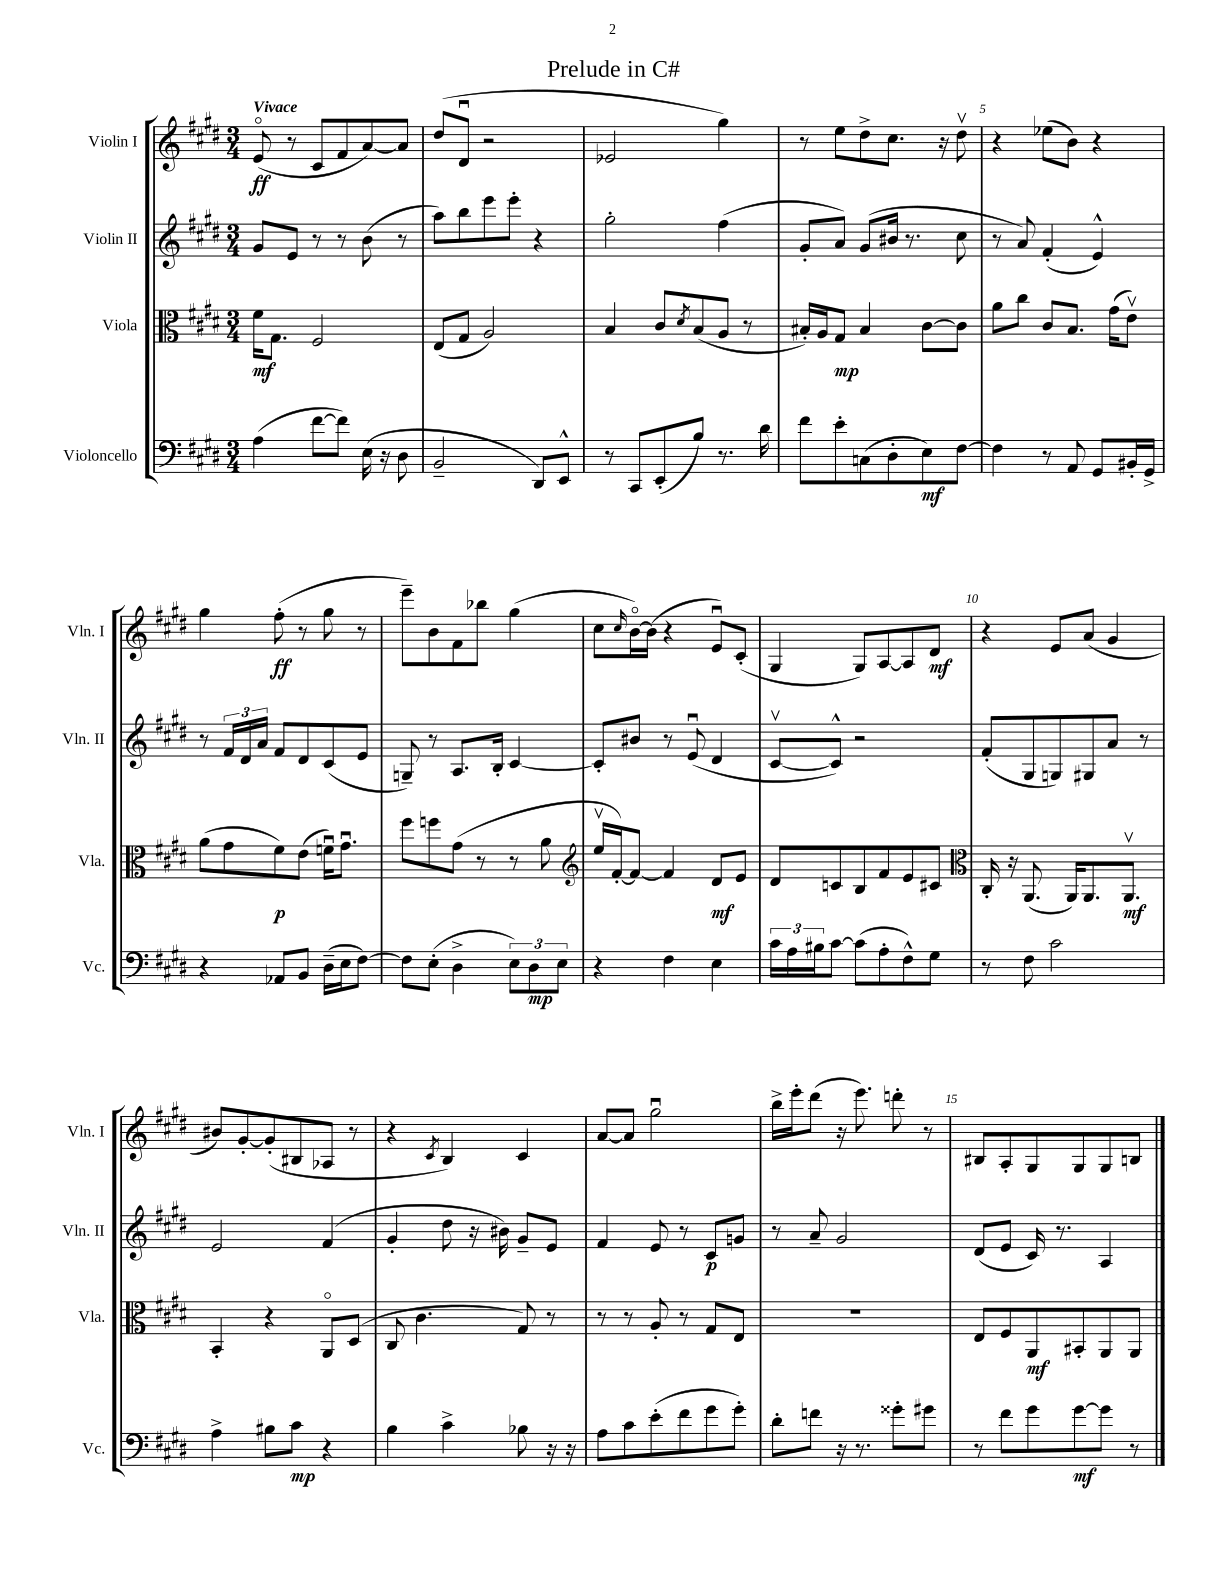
\header { title = "Prelude in C#" }
<<
\new StaffGroup <<
\new Staff = "s0" \with { instrumentName = "Violin I" shortInstrumentName = "Vln. I" } {
    \clef treble \key e \major \numericTimeSignature \time 3/4 \tempo "Vivace"
    e'8\flageolet\ff( r8 cis'8 fis'8 a'8~) a'8 |
    dis''8( dis'8\downbow r2 |
    ees'2 gis''4) |
    r8 e''8 dis''8-> cis''8. r16 dis''8\upbow |
    r4 ees''8( b'8) r4 |
    gis''4 fis''8-.\ff( r8 gis''8 r8 |
    e'''8--) b'8 fis'8 bes''8 gis''4( |
    cis''8 \grace { cis''16 } b'16~\flageolet) b'16( r4 e'8\downbow) cis'8-.( |
    gis4 gis8) a8~ a8 dis'8\mf |
    r4 e'8 a'8( gis'4 |
    bis'8) gis'8~-. gis'8-.( bis8 aes8 r8 |
    r4 \acciaccatura { cis'8 } b4) cis'4 |
    a'8~ a'8 gis''2\downbow |
    b''16-> e'''16-. dis'''8( r16 e'''8.) d'''8-. r8 |
    bis8 a8-. gis8 gis8 gis8 b8 \bar "|." |
}
\new Staff = "s1" \with { instrumentName = "Violin II" shortInstrumentName = "Vln. II" } {
    \clef treble \key e \major \numericTimeSignature \time 3/4
    gis'8 e'8 r8 r8 b'8( r8 |
    a''8) b''8 e'''8 e'''8-. r4 |
    gis''2-. fis''4( |
    gis'8-. a'8) gis'8( bis'16 r8. cis''8 |
    r8 a'8) fis'4-.( e'4-^) |
    r8 \tuplet 3/2 { fis'16 dis'16 a'16 } fis'8 dis'8 cis'8( e'8 |
    g8--) r8 a8. b16-. cis'4~ |
    cis'8-. bis'8 r8 e'8\downbow( dis'4 |
    cis'8~\upbow cis'8-^) r2 |
    fis'8-.( gis8 g8) gis8 a'8 r8 |
    e'2 fis'4( |
    gis'4-. dis''8 r16 bis'16) gis'8-- e'8 |
    fis'4 e'8 r8 cis'8\p g'8 |
    r8 a'8-- gis'2 |
    dis'8( e'8 cis'16) r8. a4 \bar "|." |
}
\new Staff = "s2" \with { instrumentName = "Viola" shortInstrumentName = "Vla." } {
    \clef alto \key e \major \numericTimeSignature \time 3/4
    fis'16\mf gis8. fis2 |
    e8( gis8 a2) |
    b4 cis'8 \acciaccatura { dis'8 } b8( a8 r8 |
    bis16-.) a16 gis8\mp bis4 cis'8~ cis'8 |
    a'8 cis''8 cis'8 b8. gis'16( e'8\upbow) |
    a'8( gis'8 fis'8\p) e'8( f'16\downbow) gis'8.\downbow |
    fis''8 f''8 gis'8( r8 r8 a'8 |
    \clef treble e''16\upbow fis'16~-.) fis'8~ fis'4 dis'8\mf e'8 |
    dis'8 c'8 b8 fis'8 e'8 cis'8 |
    \clef alto cis16-. r16 a,8.( a,16) a,8. a,8.\upbow\mf |
    b,4-. r4 a,8\flageolet dis8( |
    cis8 cis'4. gis8) r8 |
    r8 r8 a8-. r8 gis8 e8 |
    R2. |
    e8 fis8 a,8\mf bis,8-. a,8 a,8 \bar "|." |
}
\new Staff = "s3" \with { instrumentName = "Violoncello" shortInstrumentName = "Vc." } {
    \clef bass \key e \major \numericTimeSignature \time 3/4
    a4( fis'8~ fis'8) e16( r16 dis8 |
    b,2-- dis,8) e,8-^ |
    r8 cis,8 e,8-.( b8) r8. dis'16 |
    fis'8 e'8-. c8( dis8-. e8\mf) fis8~ |
    fis4 r8 a,8 gis,8 bis,16-. gis,16-> |
    r4 aes,8 b,8 dis16--( e16 fis8~) |
    fis8 e8-.( dis4-> \tuplet 3/2 { e8) dis8\mp e8 } |
    r4 fis4 e4 |
    \tuplet 3/2 { cis'16 a16 bis16 } cis'8~ cis'8( a8-. fis8-^) gis8 |
    r8 fis8 cis'2 |
    a4-> bis8 cis'8\mp r4 |
    b4 cis'4-> bes8 r16 r16 |
    a8 cis'8 e'8-.( fis'8 gis'8 gis'8-.) |
    dis'8-. f'8 r16 r8. gisis'8-. gis'8 |
    r8 fis'8 gis'8 gis'8~\mf gis'8 r8 \bar "|." |
}
>>
>>
\layout { \context { \Score \override BarNumber.break-visibility = ##(#f #t #t) barNumberVisibility = #(every-nth-bar-number-visible 5) } }
